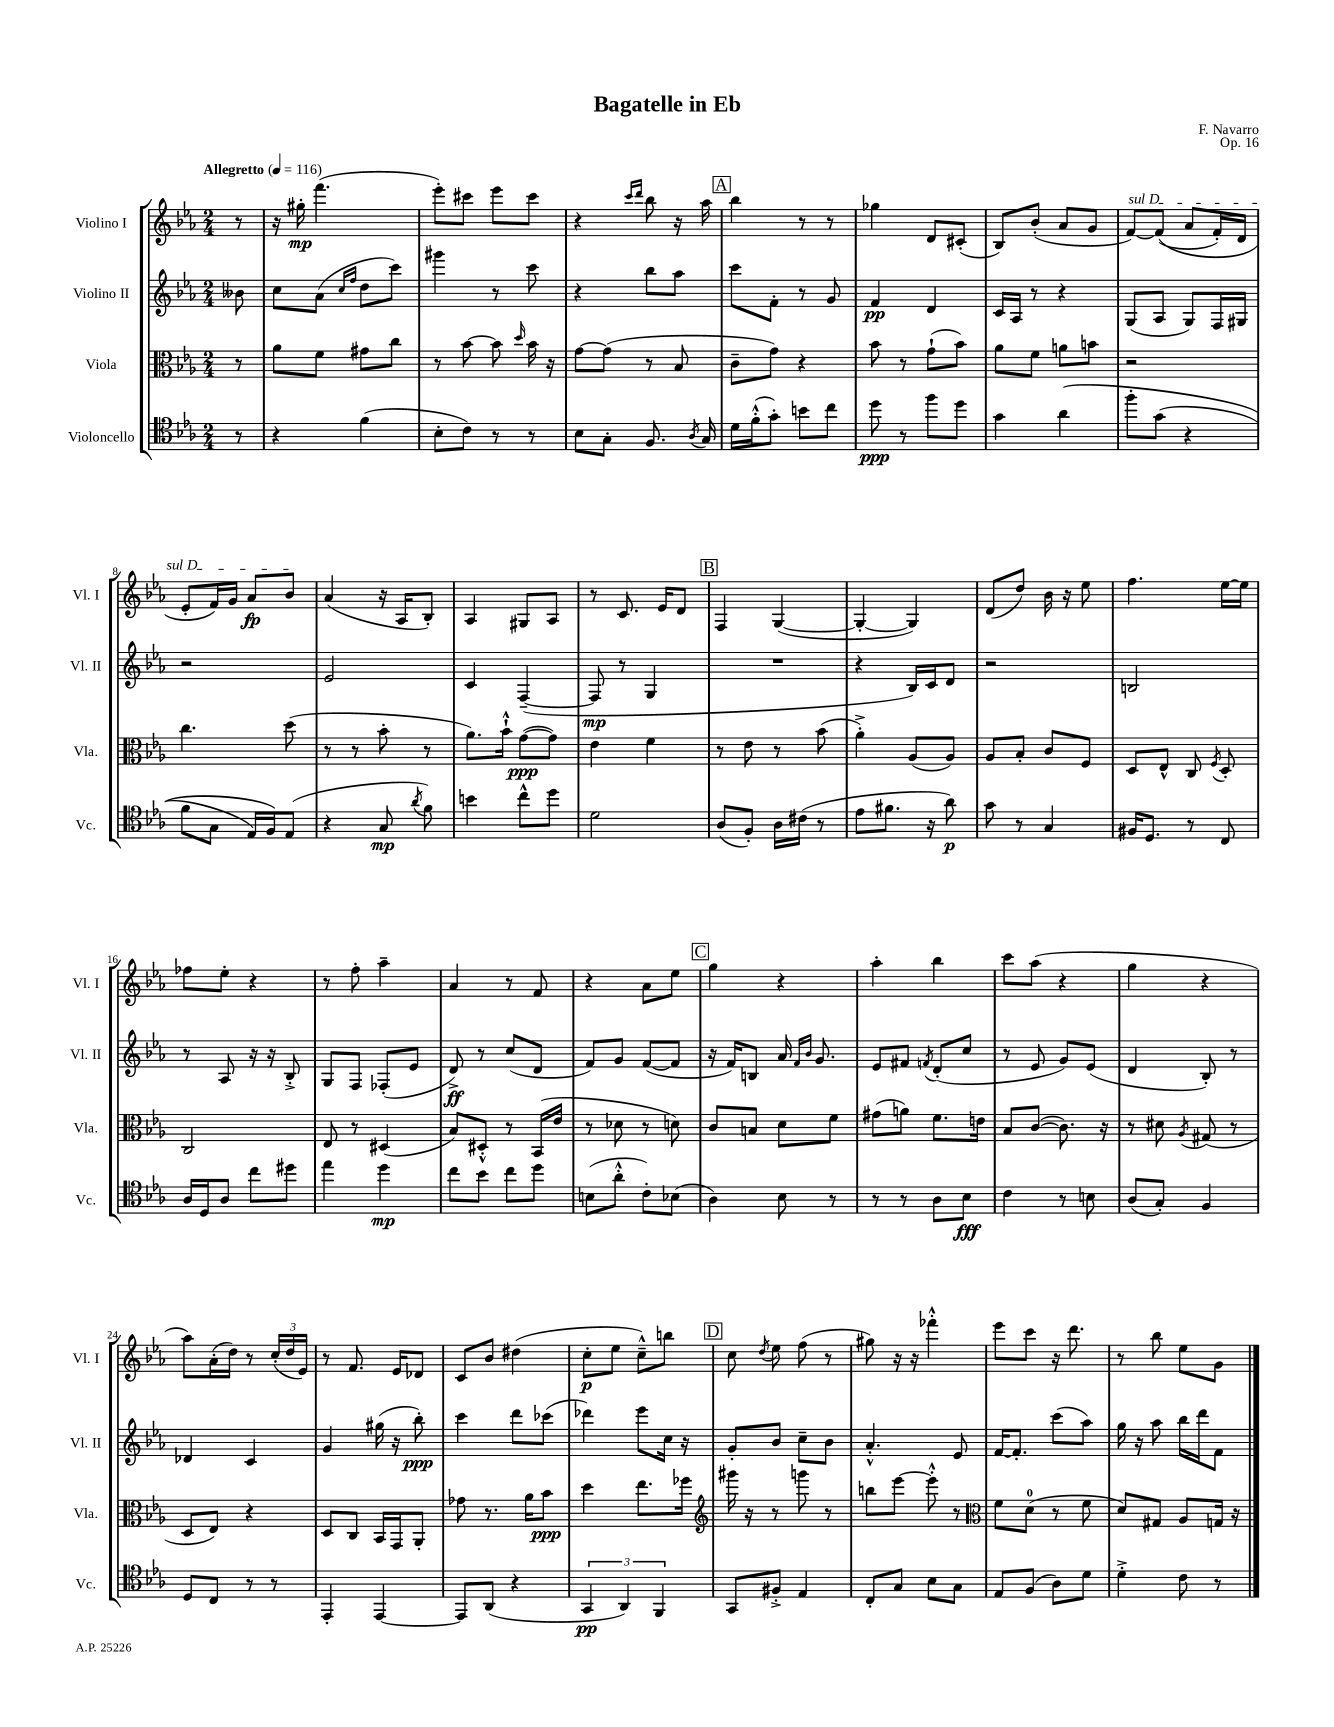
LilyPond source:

\header { title = "Bagatelle in Eb" composer = "F. Navarro" opus = "Op. 16" }
<<
\new StaffGroup <<
\new Staff = "s0" \with { instrumentName = "Violino I" shortInstrumentName = "Vl. I" } {
    \clef treble \key ees \major \numericTimeSignature \time 2/4 \partial 8 \tempo "Allegretto" 4 = 116
    \autoBeamOff r8 |
    r16 gis''16-.\mp f'''4.( |
    ees'''8[-.) cis'''8] ees'''8[ cis'''8] |
    r4 \grace { c'''16[ d'''16] } bes''8 r16 aes''16 |
    \mark \markup { \box "A" } bes''4 r8 r8 |
    ges''4 d'8[ cis'8]-.( |
    bes8[) bes'8]-.( aes'8[ g'8] |
    \once \override TextSpanner.bound-details.left.text = \markup { \italic "sul D" } f'8[~\startTextSpan) f'8](\( aes'8[ f'16-.) d'16] |
    ees'8[-. f'16\) g'16] aes'8[\fp bes'8]\stopTextSpan |
    aes'4( r16 aes16[ bes8]-.) |
    aes4 gis8[ aes8] |
    r8 c'8. ees'16[ d'8] |
    \mark \markup { \box "B" } f4 g4~( |
    g4~-. g4) |
    d'8[( d''8]) bes'16 r16 ees''8 |
    f''4. ees''16[~ ees''16] |
    fes''8[ ees''8]-. r4 |
    r8 f''8-. aes''4-- |
    aes'4 r8 f'8 |
    r4 aes'8[ ees''8] |
    \mark \markup { \box "C" } g''4 r4 |
    aes''4-. bes''4 |
    c'''8[ aes''8]( r4 |
    g''4 r4 |
    aes''8[) aes'16-.( d''16]) r8 \tuplet 3/2 { c''16[-.( d''16 ees'16]) } |
    r8 f'8. ees'16[ des'8] |
    c'8[ bes'8] dis''4( |
    c''8[-.\p ees''8] c''8[---^) b''8] |
    \mark \markup { \box "D" } c''8 \acciaccatura { d''8 } ees''8 f''8( r8 |
    gis''8) r16 r16 fes'''4-.-^ |
    ees'''8[ c'''8] r16 d'''8. |
    r8 bes''8 ees''8[ g'8] \bar "|." |
}
\new Staff = "s1" \with { instrumentName = "Violino II" shortInstrumentName = "Vl. II" } {
    \clef treble \key ees \major \numericTimeSignature \time 2/4 \partial 8
    \autoBeamOff beses'8 |
    c''8[ aes'8]( \grace { c''16[ f''16] } d''8[ c'''8]) |
    gis'''4 r8 c'''8 |
    r4 bes''8[ aes''8] |
    \mark \markup { \box "A" } c'''8[ f'8]-. r8 g'8 |
    f'4\pp d'4 |
    c'16[ aes16] r8 r4 |
    g8[( aes8] g8[) f16 gis16] |
    r2 |
    ees'2 |
    c'4 f4~--( |
    f8\mp r8 g4 |
    \mark \markup { \box "B" } R2 |
    r4 bes16[) c'16 d'8] |
    r2 |
    b2 |
    r8 aes8 r16 r16 bes8-.-> |
    g8[ f8] fes8[-.( ees'8] |
    d'8->\ff) r8 c''8[( d'8] |
    f'8[) g'8] f'8[~( f'8] |
    \mark \markup { \box "C" } r16 f'16[) b8] aes'16 \grace { f'16[ bes'16] } g'8. |
    ees'8[ fis'8] \acciaccatura { f'8 } d'8[-.( c''8] |
    r8 ees'8 g'8[) ees'8]( |
    d'4 bes8-.) r8 |
    des'4 c'4 |
    g'4 gis''16( r16 bes''8-.\ppp) |
    c'''4 d'''8[ ces'''8]( |
    des'''4) ees'''8[ c''16] r16 |
    \mark \markup { \box "D" } g'8[-. bes'8] c''8[-- bes'8] |
    aes'4.-.-^ ees'8 |
    f'16[~ f'8.]-. c'''8[( aes''8]) |
    g''16 r16 aes''8 bes''16[ d'''16 f'8] \bar "|." |
}
\new Staff = "s2" \with { instrumentName = "Viola" shortInstrumentName = "Vla." } {
    \clef alto \key ees \major \numericTimeSignature \time 2/4 \partial 8
    \autoBeamOff r8 |
    aes'8[ f'8] gis'8[ c''8] |
    r8 bes'8~ bes'8 \grace { d''16 } bes'16 r16 |
    g'8[~ g'8]( r8 bes8 |
    \mark \markup { \box "A" } c'8[-- g'8]) r4 |
    bes'8 r8 g'8[-!( bes'8]) |
    aes'8[ f'8] a'8[ b'8] |
    r2 |
    c''4. d''8( |
    r8 r8 bes'8-. r8 |
    aes'8.[) bes'16]-!-^ g'8[~\ppp( g'8]) |
    ees'4 f'4 |
    \mark \markup { \box "B" } r8 ees'8 r8 bes'8( |
    aes'4-.->) aes8[( aes8]) |
    aes8[ bes8]-. c'8[ f8] |
    d8[ ees8]-^ c8 \acciaccatura { f8 } d8-. |
    c2 |
    ees8 r8 dis4( |
    bes8[) dis8]-.-^ r8 bes,16[( ees'16] |
    r8 des'8 r8 d'8) |
    \mark \markup { \box "C" } c'8[ b8] d'8[ f'8] |
    gis'8[( a'8]) f'8.[ e'16] |
    bes8[ c'8]~( c'8.) r16 |
    r8 dis'8 \acciaccatura { aes8 } gis8( r8 |
    d8[ ees8]) r4 |
    d8[ c8] bes,16[ g,16 aes,8]-. |
    ges'8 r8. aes'16[ bes'8]\ppp |
    d''4 ees''8.[ fes''16] |
    \mark \markup { \box "D" } \clef treble gis'''16 r16 r8 g'''8 r8 |
    b''8[ ees'''8]~ ees'''8-.-^ r8 |
    \clef alto f'8[ d'8]-0( r8 f'8 |
    d'8[) gis8] aes8[ g16] r16 \bar "|." |
}
\new Staff = "s3" \with { instrumentName = "Violoncello" shortInstrumentName = "Vc." } {
    \clef tenor \key ees \major \numericTimeSignature \time 2/4 \partial 8
    \autoBeamOff r8 |
    r4 f'4( |
    bes8[-. c'8]) r8 r8 |
    bes8[ g8]-. f8. \acciaccatura { aes8 } g16 |
    \mark \markup { \box "A" } d'16[ f'16-.-^( g'8]-.) b'8[ c''8] |
    d''8\ppp r8 f''8[ d''8] |
    g'4 aes'4\( |
    f''8[-. g'8]( r4 |
    f'8[ g8] ees16[) f16\) ees8]( |
    r4 g8\mp \acciaccatura { aes'8 } f'8) |
    b'4 c''8[-^ d''8] |
    d'2 |
    \mark \markup { \box "B" } aes8[( f8]-.) aes16[ cis'16]( r8 |
    ees'8[ fis'8.] r16 aes'8\p) |
    g'8 r8 g4 |
    fis16[ d8.] r8 c8 |
    aes16[ d16 aes8] c''8[ dis''8] |
    ees''4 d''4\mp |
    c''8[ bes'8] c''8[ d''8] |
    b8[( aes'8]-.-^ c'8[-.) bes8]( |
    \mark \markup { \box "C" } aes4) bes8 r8 |
    r8 r8 aes8[ bes8]\fff |
    c'4 r8 b8 |
    aes8[( g8]-.) f4 |
    d8[ c8] r8 r8 |
    ees,4-. ees,4~ |
    ees,8[ aes,8]( r4 |
    \tuplet 3/2 { g,4\pp aes,4) f,4 } |
    \mark \markup { \box "D" } g,8[ fis8]-.-> ees4 |
    c8[-. g8] bes8[ g8] |
    ees8[ f8]( aes8[) d'8] |
    d'4-.-> c'8 r8 \bar "|." |
}
>>
>>
